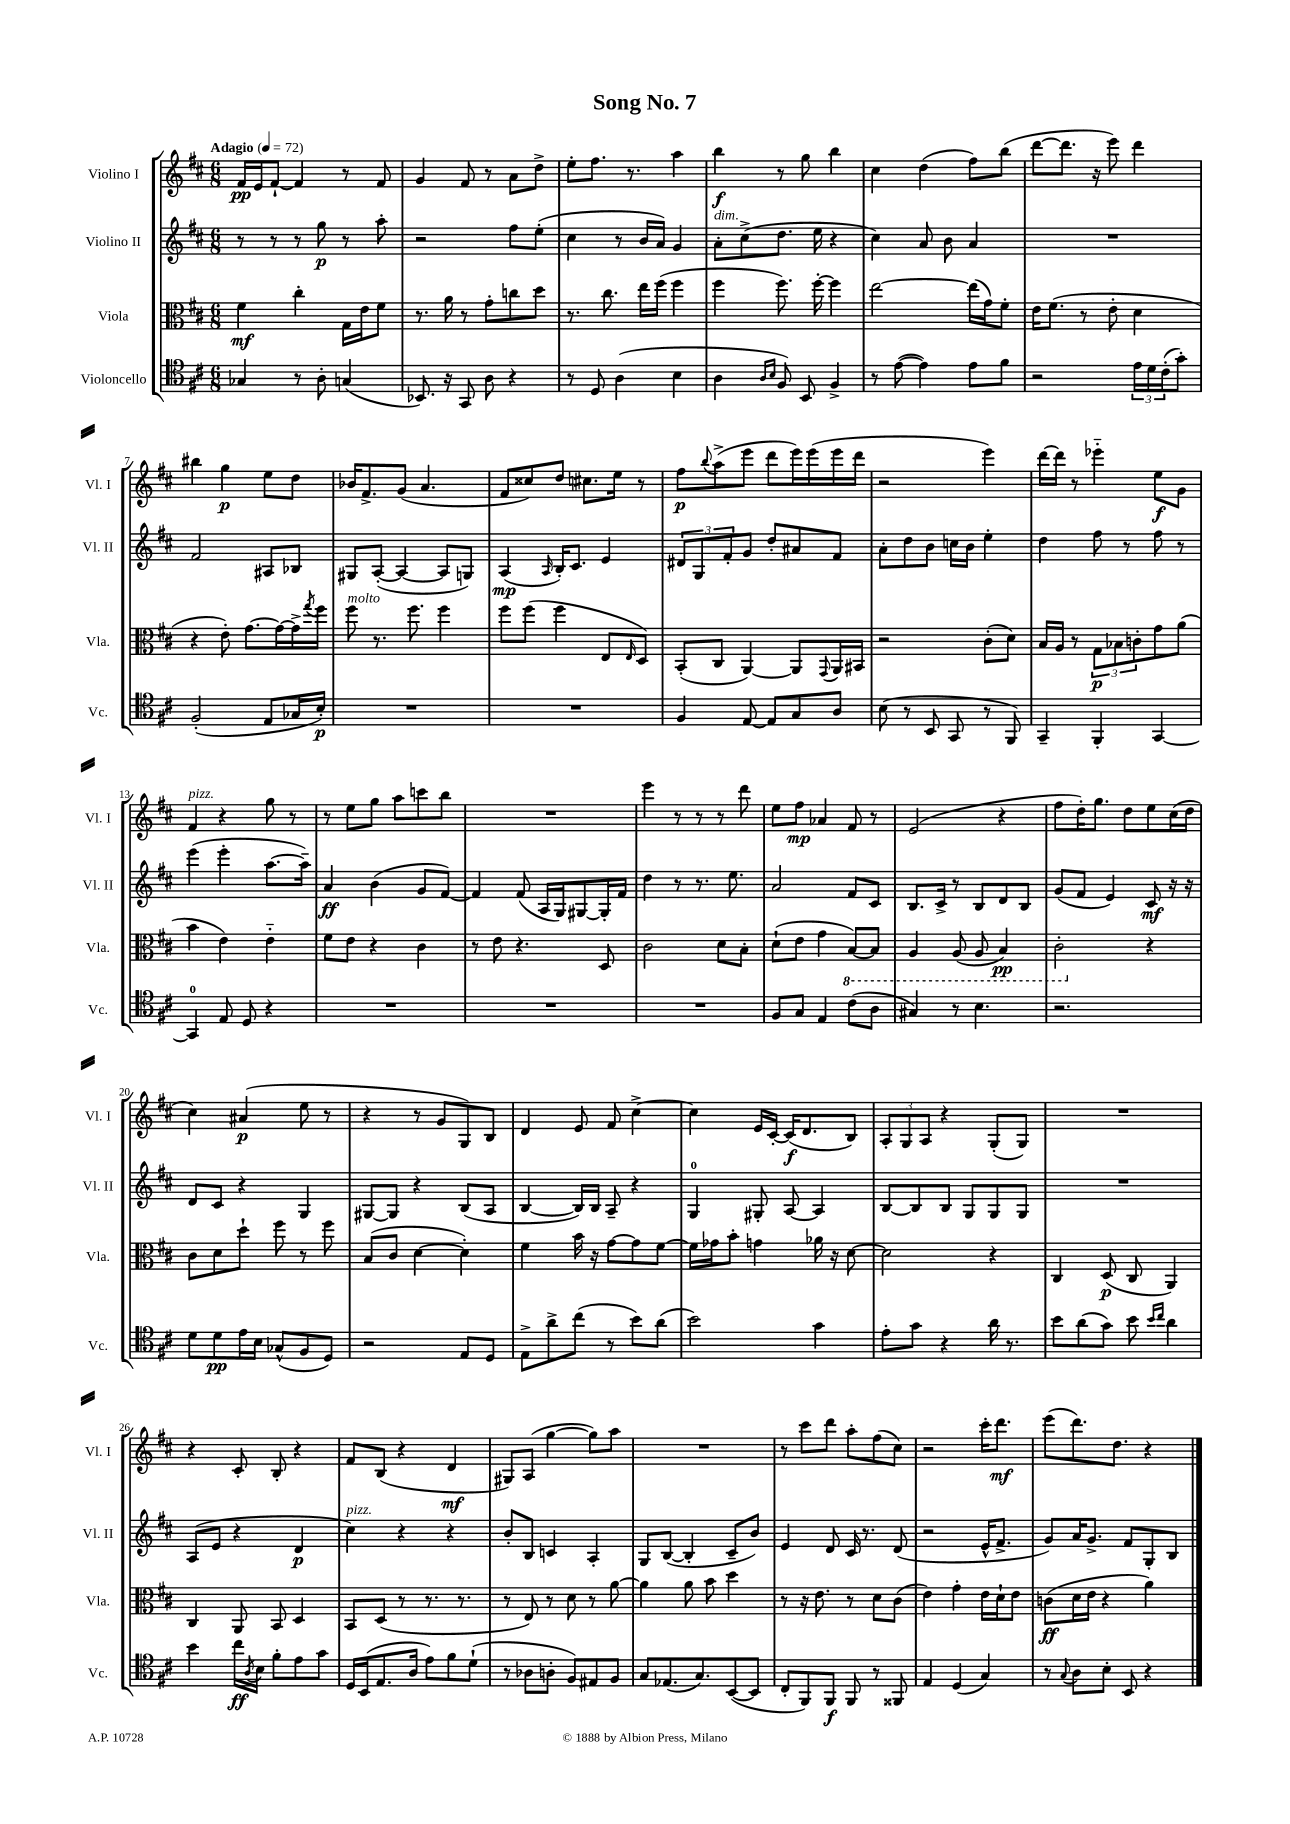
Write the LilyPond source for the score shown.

\header { title = "Song No. 7" }
<<
\new StaffGroup <<
\new Staff = "s0" \with { instrumentName = "Violino I" shortInstrumentName = "Vl. I" } {
    \clef treble \key d \major \numericTimeSignature \time 6/8 \tempo "Adagio" 4 = 72
    fis'16\pp e'16 fis'8~-! fis'4 r8 fis'8 |
    g'4 fis'8 r8 a'8 d''8-> |
    e''8-. fis''8. r8. a''4 |
    b''4\f r8 g''8 b''4 |
    cis''4 d''4( fis''8) b''8( |
    d'''8~ d'''8. r16 e'''8) d'''4 |
    bis''4 g''4\p e''8 d''8 |
    bes'16 fis'8.-> g'8( a'4. |
    fis'8 cisis''8) d''8 cis''8. e''16 r8 |
    fis''8\p \appoggiatura { b''8 } a''8->( e'''8 d'''8 e'''16) e'''16( e'''16 d'''16 |
    r2 e'''4) |
    d'''16~ d'''16 r8 ees'''4-_ e''8\f g'8 |
    fis'4^\markup { \italic "pizz." } r4 g''8 r8 |
    r8 e''8 g''8 a''8 c'''8 b''8 |
    R2. |
    e'''4 r8 r8 r8 d'''8 |
    e''8 fis''8\mp aes'4 fis'8 r8 |
    e'2( r4 |
    fis''8 d''16-.) g''8. d''8 e''8 cis''16( d''16 |
    cis''4) ais'4\p( e''8 r8 |
    r4 r8 g'8 g8) b8 |
    d'4 e'8 fis'8 cis''4~-> |
    cis''4 e'16 cis'16~-. cis'16\f( d'8. b8) |
    \tuplet 3/2 { a8-. g8 a8 } r4 g8-.( g8) |
    R2. |
    r4 cis'8-. b8-. r4 |
    fis'8 b8( r4 d'4\mf |
    gis8) a8( g''4~ g''8) a''8 |
    R2. |
    r8 cis'''8 d'''8 a''8-. fis''8( cis''8) |
    r2 cis'''16-. d'''8.\mf |
    e'''8( d'''8.) d''8. r4 \bar "|." |
}
\new Staff = "s1" \with { instrumentName = "Violino II" shortInstrumentName = "Vl. II" } {
    \clef treble \key d \major \numericTimeSignature \time 6/8
    r8 r8 r8 g''8\p r8 a''8-. |
    r2 fis''8 e''8-.( |
    cis''4 r8 b'16 a'16) g'4 |
    a'8-.^\markup { \italic "dim." } cis''8->( d''8. e''16 r4 |
    cis''4) a'8 b'8 a'4 |
    R2. |
    fis'2 ais8 bes8 |
    gis8 a8~-.( a4~ a8 g8) |
    a4\mp( \grace { a16 } b16-.) cis'8. e'4 |
    \tuplet 3/2 { dis'8 g8 fis'8-. } g'8 d''8-. ais'8 fis'8 |
    a'8-. d''8 b'8 c''16 b'16 e''4-. |
    d''4 fis''8 r8 fis''8 r8 |
    e'''4( e'''4-. a''8.~ a''16--) |
    a'4\ff b'4( g'8 fis'8~) |
    fis'4 fis'8( a16 g16) gis8~ gis16-. fis'16 |
    d''4 r8 r8. e''8. |
    a'2 fis'8 cis'8 |
    b8. cis'16-> r8 b8 d'8 b8 |
    g'8( fis'8 e'4) cis'8\mf r16 r16 |
    d'8 cis'8 r4 g4 |
    gis8~ gis8 r4 b8( a8 |
    b4~ b16) b16 a8-- r4 |
    g4-0 gis8-. a8~ a4 |
    b8~ b8 b8 g8 g8 g8 |
    R2. |
    a8( e'8 r4 d'4\p |
    cis''4^\markup { \italic "pizz." }) r4 r4 |
    b'8-. b8 c'4 a4-. |
    g8 b8~( b4-. cis'8-- b'8) |
    e'4 d'8 cis'16 r8. d'8( |
    r2 e'16-^ fis'8.-> |
    g'8) a'16 g'8.-> fis'8 g8-. b8 \bar "|." |
}
\new Staff = "s2" \with { instrumentName = "Viola" shortInstrumentName = "Vla." } {
    \clef alto \key d \major \numericTimeSignature \time 6/8
    fis'4\mf cis''4-. g16 e'16 fis'8 |
    r8. a'16 r8 g'8-. c''8 d''8 |
    r8. cis''8. e''16 fis''16( fis''4 |
    fis''4 fis''8.) fis''16~-. fis''4 |
    e''2~ e''16( g'16) fis'8-. |
    e'16 fis'8.( r8 e'8-. d'4 |
    r4 e'8-.) g'8.~ g'16~ g'16-> \acciaccatura { g''8 } fis''16 |
    fis''8^\markup { \italic "molto" } r8. fis''8. fis''4 |
    fis''8 fis''8( fis''4 e8 \grace { e16 } d8) |
    b,8-.( cis8 a,4~) a,8 \appoggiatura { g,8 } a,16 bis,16 |
    r2 cis'8-.( d'8) |
    b16 a16 r8 \tuplet 3/2 { g8\p bes8 c'8-. } g'8 a'8( |
    b'4 e'4) e'4-_ |
    fis'8 e'8 r4 cis'4 |
    r8 e'8 r4. d8 |
    cis'2 d'8 b8-. |
    d'8-!( e'8 g'4 \ottava #-1 b,8~) b,8 |
    a,4 a,8( a,8 b,4\pp) |
    cis2-. \ottava #0 r4 |
    cis'8 d'8 d''8-! fis''8 r8 fis''8 |
    b8( cis'8 d'4~ d'4-.) |
    fis'4 b'16 r16 g'8~ g'8 fis'8~ |
    fis'16 ges'16 b'8-. g'4 aes'16 r16 d'8~ |
    d'2 r4 |
    cis4 d8\p( cis8 a,4) |
    cis4 a,8 b,8 d4 |
    b,8 d8( r8 r8. r8. |
    r8 e8) r8 d'8 r8 a'8~ |
    a'4 a'8 b'8 d''4 |
    r8 r16 e'8. r8 d'8 cis'8( |
    e'4) g'4-. e'16 d'16-! e'8 |
    c'8\ff( d'16 e'16 r4 a'4) \bar "|." |
}
\new Staff = "s3" \with { instrumentName = "Violoncello" shortInstrumentName = "Vc." } {
    \clef tenor \key d \major \numericTimeSignature \time 6/8
    ges4 r8 a8-. g4( |
    bes,8.) r16 g,8 a8 r4 |
    r8 d8 a4( b4 |
    a4 \grace { a16 b16 } fis8) b,8 fis4-> |
    r8 e'8~( e'4) e'8 fis'8 |
    r2 \tuplet 3/2 { e'16 d'16 cis'16-.( } g'8-.) |
    fis2-.( e8 ges16 b16-.\p) |
    R2. |
    R2. |
    fis4 e8~ e8 g8 a8 |
    b8( r8 b,8 g,8 r8 fis,8) |
    g,4-- fis,4-. g,4~ |
    g,4-0 e8 d8 r4 |
    R2. |
    R2. |
    R2. |
    fis8 g8 e4 cis'8( a8 |
    gis4) r8 b4. |
    r2. |
    d'8 d'8\pp e'16 b16 ges8-^( fis8 d8) |
    r2 e8 d8 |
    e8-> a'8-> cis''8( r8 b'8) a'8( |
    b'2) g'4 |
    e'8-. g'8 r4 a'16 r8. |
    b'8 a'8( g'8) b'8 \grace { b'16 cis''16 } a'4 |
    b'4 cis''16\ff \acciaccatura { a8 } b16 fis'8-. e'8 g'8 |
    d16 b,16( e8. a16 e'8) fis'8 d'8-!( |
    r8 aes8 a8-. fis8) eis8 fis8 |
    g8 ees8.( g8.) b,8~( b,8 |
    cis8-. fis,8) fis,8\f fis,8 r8 fisis,8 |
    e4 d4( g4) |
    r8 \appoggiatura { g8 } a8 b8-. b,8 r4 \bar "|." |
}
>>
>>
